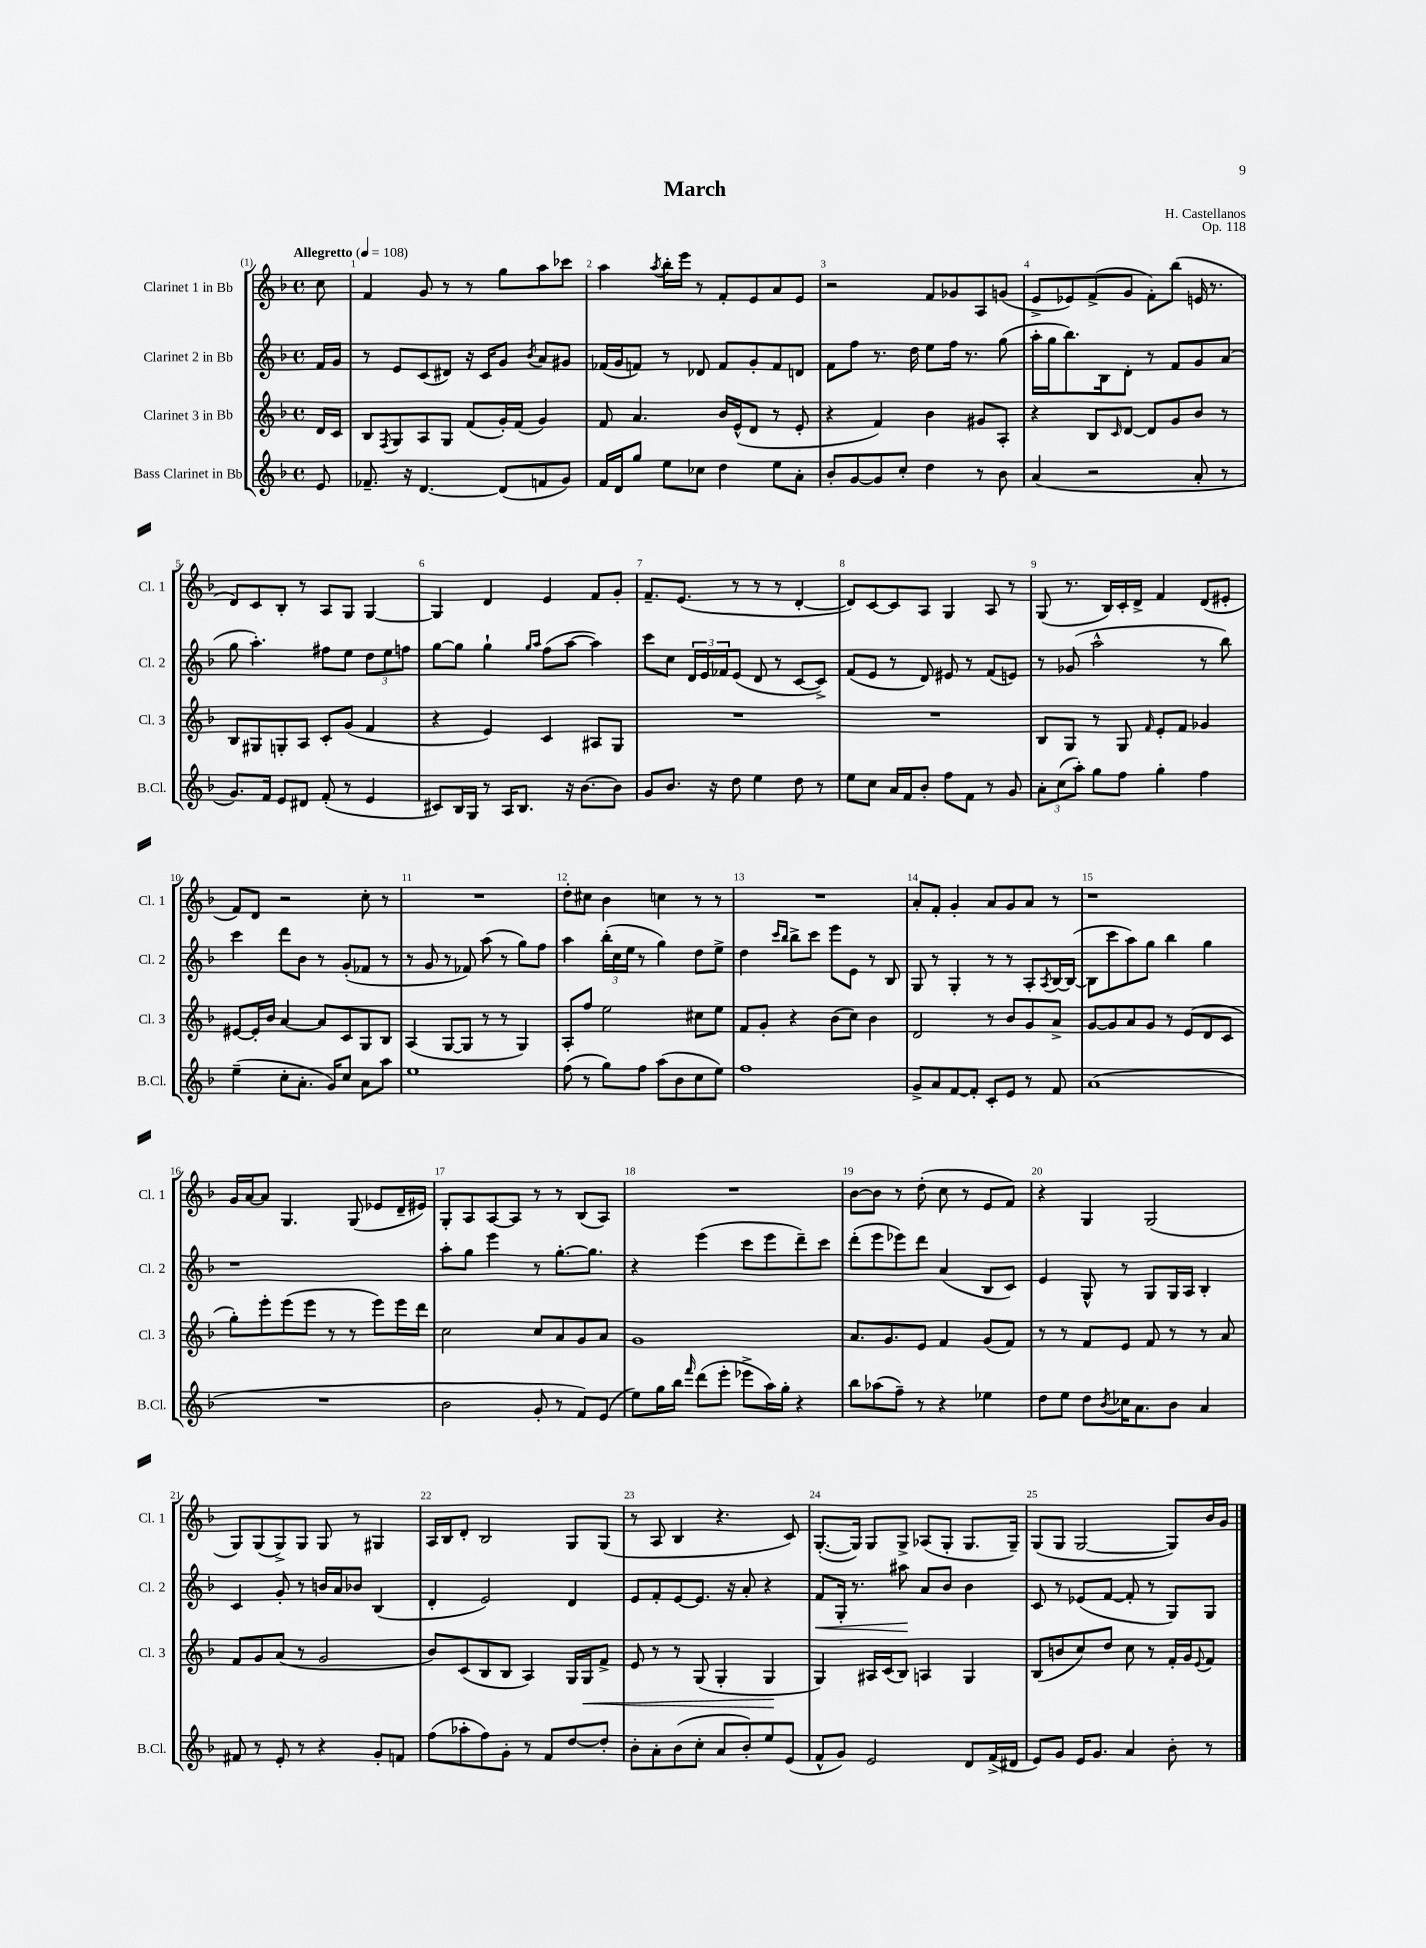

**kern	**kern	**kern	**kern
*staff4	*staff3	*staff2	*staff1
*clefG2	*clefG2	*clefG2	*clefG2
*k[b-]	*k[b-]	*k[b-]	*k[b-]
*M4/4	*M4/4	*M4/4	*M4/4
*met(c)	*met(c)	*met(c)	*met(c)
*MM108	*MM108	*MM108	*MM108
8e	16d	16f	8cc
.	16c	16g	.
=	=	=	=
8.f-~	8B-	8r	4f
.	8qF	.	.
.	8G	8e	.
16r	.	.	.
[4.d	8A	(8c	8g
.	8G	8d#)	8r
.	(8f	16r	8r
.	.	16c	.
(8d]	16g')	8g	8gg
.	(16f	.	.
.	.	8qb-	.
8f	4g)	8a	8aa
8g)	.	8g#	8ccc-
=	=	=	=
16f	8f	(16f-	4aa
16d	.	16g	.
8gg	4.a	8f)	.
.	.	.	8qaa
8ee	.	8r	16bb-'
.	.	.	16eee
8cc-	.	8d-	8r
4dd	16b-	8f	8f'
.	(16e^^	.	.
.	8d	8g'	8e
8ee	8r	8f	8a
8a'	8e'	8d	8e
=	=	=	=
8b-'	4r	8f	2r
[8g	.	8ff	.
8g]	4f)	8.r	.
8cc'	.	.	.
.	.	16dd	.
4dd	4b-	8ee	8f
.	.	16ff	8g-
.	.	8.r	.
8r	8g#	.	8A
8b-	8A'	(8gg	(8g
=	=	=	=
(4a	4r	16aa'	8e^
.	.	16gg	.
.	.	8.bb-)	8e-)
2r	8B-	.	(8f^
.	.	16B-	.
.	16qqc	.	.
.	[8d	8d'	8g
.	8d]	8r	8f')
.	8g	8f	(8bb-
8a'	8b-	8g	16e
.	.	.	8.r
8r	8r	(8a	.
=	=	=	=
8.g)	8B-	8gg	8d)
.	8G#	4.aa')	8c
16f	.	.	.
8e	8G'	.	8B-'
8d#	8A	.	8r
(8f'	8c'	8ff#	8A
8r	(8g	8ee	8G
4e	4f	12dd	[4G
.	.	12ee	.
.	.	12ff	.
=	=	=	=
8c#)	4r	[8gg	4G]
16B-	.	8gg]	.
16G	.	.	.
8r	4e)	4gg`	4d
16A	.	.	.
8.B-	.	.	.
.	.	16qqgg	.
.	.	16qqaa	.
.	4c	(8ff	4e
16r	.	[8aa	.
[8.b-	.	.	.
.	8A#	4aa])	8f
8b-]	8G	.	8g'
=	=	=	=
8g	1r	8ccc	8.f~
8.b-	.	8cc	.
.	.	.	(8.e
.	.	24d	.
.	.	24e	.
16r	.	.	.
.	.	24f-	.
8dd	.	(8e	8r
4ee	.	8d	8r
.	.	8r	8r
8dd	.	[8c	[4d'
8r	.	8c^])	.
=	=	=	=
8ee	1r	(8f	8d])
8cc	.	8e	[8c
16a	.	8r	8c]
16f	.	.	.
8b-'	.	8d)	8A
8ff	.	8e#	4G
8f	.	8r	.
8r	.	(8f	8A
8g	.	8e)	8r
=	=	=	=
12a'	8B-	8r	(8G
(12cc	.	.	.
.	8G	(8g-	8.r
12aa')	.	.	.
8gg	8r	2aa^^	.
.	.	.	16B-)
8ff	8G	.	16c'
.	.	.	16d^
.	16qqf	.	.
4gg'	8e'	.	4f
.	8f	.	.
4ff	4g-	8r	(8d
.	.	8bb-)	8e#'
=	=	=	=
(4ee~	[8e#	4ccc	8f)
.	16e#']	.	8d
.	16b-	.	.
8cc'	[4a	8ddd	2r
8.a'	.	8b-	.
.	8a]	8r	.
16g)	.	.	.
8cc	8c	(8g'	.
8a	8G	8f-	8cc'
8aa	8B-	8r	8r
=	=	=	=
1ee	(4A	8r	1r
.	.	8g	.
.	[8G	8r	.
.	8G]	8f-)	.
.	8r	(8aa	.
.	8r	8r	.
.	4G)	8gg)	.
.	.	8ff	.
=	=	=	=
(8ff	8A'	4aa	8dd'
8r	8ff	.	8cc#
8gg)	2ee	(24bb-'	4b-
.	.	24cc	.
.	.	24ee	.
8ff	.	8r	.
(8aa	.	4gg)	4cc
8b-	.	.	.
8cc	8cc#	8dd	8r
8ee)	8ee	8ee^	8r
=	=	=	=
1ff	8f	4dd	1r
.	8g'	.	.
.	.	16qqccc	.
.	.	16qqbb-	.
.	4r	8bb-^	.
.	.	8ccc	.
.	(8b-	8eee	.
.	8cc)	8e	.
.	4b-	8r	.
.	.	8B-	.
=	=	=	=
8g^	2d	8G	8a'
8a	.	8r	8f'
[8f	.	4G'	4g'
8f']	.	.	.
8c'	8r	8r	8a
8e	8b-	8r	8g
8r	8g	8A'	8a
.	.	8qA	.
8f	8a^	[16B-	8r
.	.	(16B-_	.
=	=	=	=
(1a	[8g	8B-]	1r
.	8g]	8ccc	.
.	8a	8aa)	.
.	8g	8gg	.
.	8r	4bb-	.
.	(8e	.	.
.	8d	4gg	.
.	8c	.	.
=	=	=	=
1r	8gg')	1r	16g
.	.	.	[16a
.	8eee'	.	8a]
.	(8eee	.	4.G
.	8eee	.	.
.	8r	.	.
.	8r	.	(8G
.	8eee)	.	8e-
.	16eee	.	16d~
.	16ddd	.	16e#)
=	=	=	=
2b-	2cc	8aa'	8G'
.	.	8gg	8A
.	.	4eee	[8A
.	.	.	8A]
8g'	8cc	8r	8r
8r	8a	[8.gg'	8r
8f)	8g	.	(8B-
.	.	8.gg]	.
(8e	8a	.	8A)
=	=	=	=
8ee)	1g	4r	1r
16gg	.	.	.
16bb-	.	.	.
16qqfff	.	.	.
(8ddd	.	(4eee	.
8eee'	.	.	.
8eee-^	.	8ccc	.
16aa)	.	8eee	.
16gg'	.	.	.
4r	.	8ddd~)	.
.	.	8ccc	.
=	=	=	=
8bb-	8.a	(8ddd'	[8b-
(8aa-	.	8eee	8b-]
.	8.g	.	.
8ff~)	.	8eee-)	8r
8r	8e	8ddd	(8dd'
4r	4f	(4a	8cc
.	.	.	8r
4ee-	(8g	8B-	8e
.	8f)	8c)	8f)
=	=	=	=
8dd	8r	4e	4r
8ee	8r	.	.
8dd	8f	8G^^	4G
8qb-	.	.	.
16cc-	8e	8r	.
8.a	.	.	.
.	8f	8G	(2G
8b-	8r	16G	.
.	.	16A	.
4a	8r	4B-'	.
.	8a	.	.
=	=	=	=
8f#	8f	4c	8G)
8r	8g	.	(8G
8e'	(8a	8g'	8G^)
8r	8r	8r	8G
4r	2g	16b	8G
.	.	16a	.
.	.	8b-	8r
8g'	.	(4B-	4G#
8f	.	.	.
=	=	=	=
(8ff	8b-)	4d'	16A
.	.	.	16B-
8aa-'	(8c	.	8d'
8ff)	8B-	2e)	2B-
8g'	8B-	.	.
8r	4A)	.	.
8f	.	.	.
[8dd	16G	4d	8G
.	16G	.	.
8dd']	8f^	.	(8G
=	=	=	=
8b-'	8e	8e	8r
8a'	8r	8f'	8A
(8b-	8r	[8e	4B-
8cc'	(8G	8.e]	.
8a	4G'	.	4.r
.	.	16r	.
8b-')	.	8a'	.
8ee	4G	4r	.
(8e	.	.	8c)
=	=	=	=
8f^^	4G)	8f	([8.G'
8g)	.	16G'	.
.	.	8.r	16G])
2e	16A#	.	8G
.	(16c	.	.
.	8B-)	8aa#	8G^
.	4A	8a	(8A-
.	.	8b-	8G'
8d	4G	4b-	8.G
(16f^	.	.	.
16d#	.	.	16G~)
=	=	=	=
8e)	(8B-	8c	(8G
8g	8b	8r	8G
16e	8cc)	(8e-	[2G
8.g	.	.	.
.	8dd	[8f	.
4a	8cc	8f']	.
.	8r	8r	.
8b-'	16f'	8G)	8G])
.	16g	.	.
.	8qqe	.	.
8r	8f	8G	16b-
.	.	.	16g
==	==	==	==
*-	*-	*-	*-
